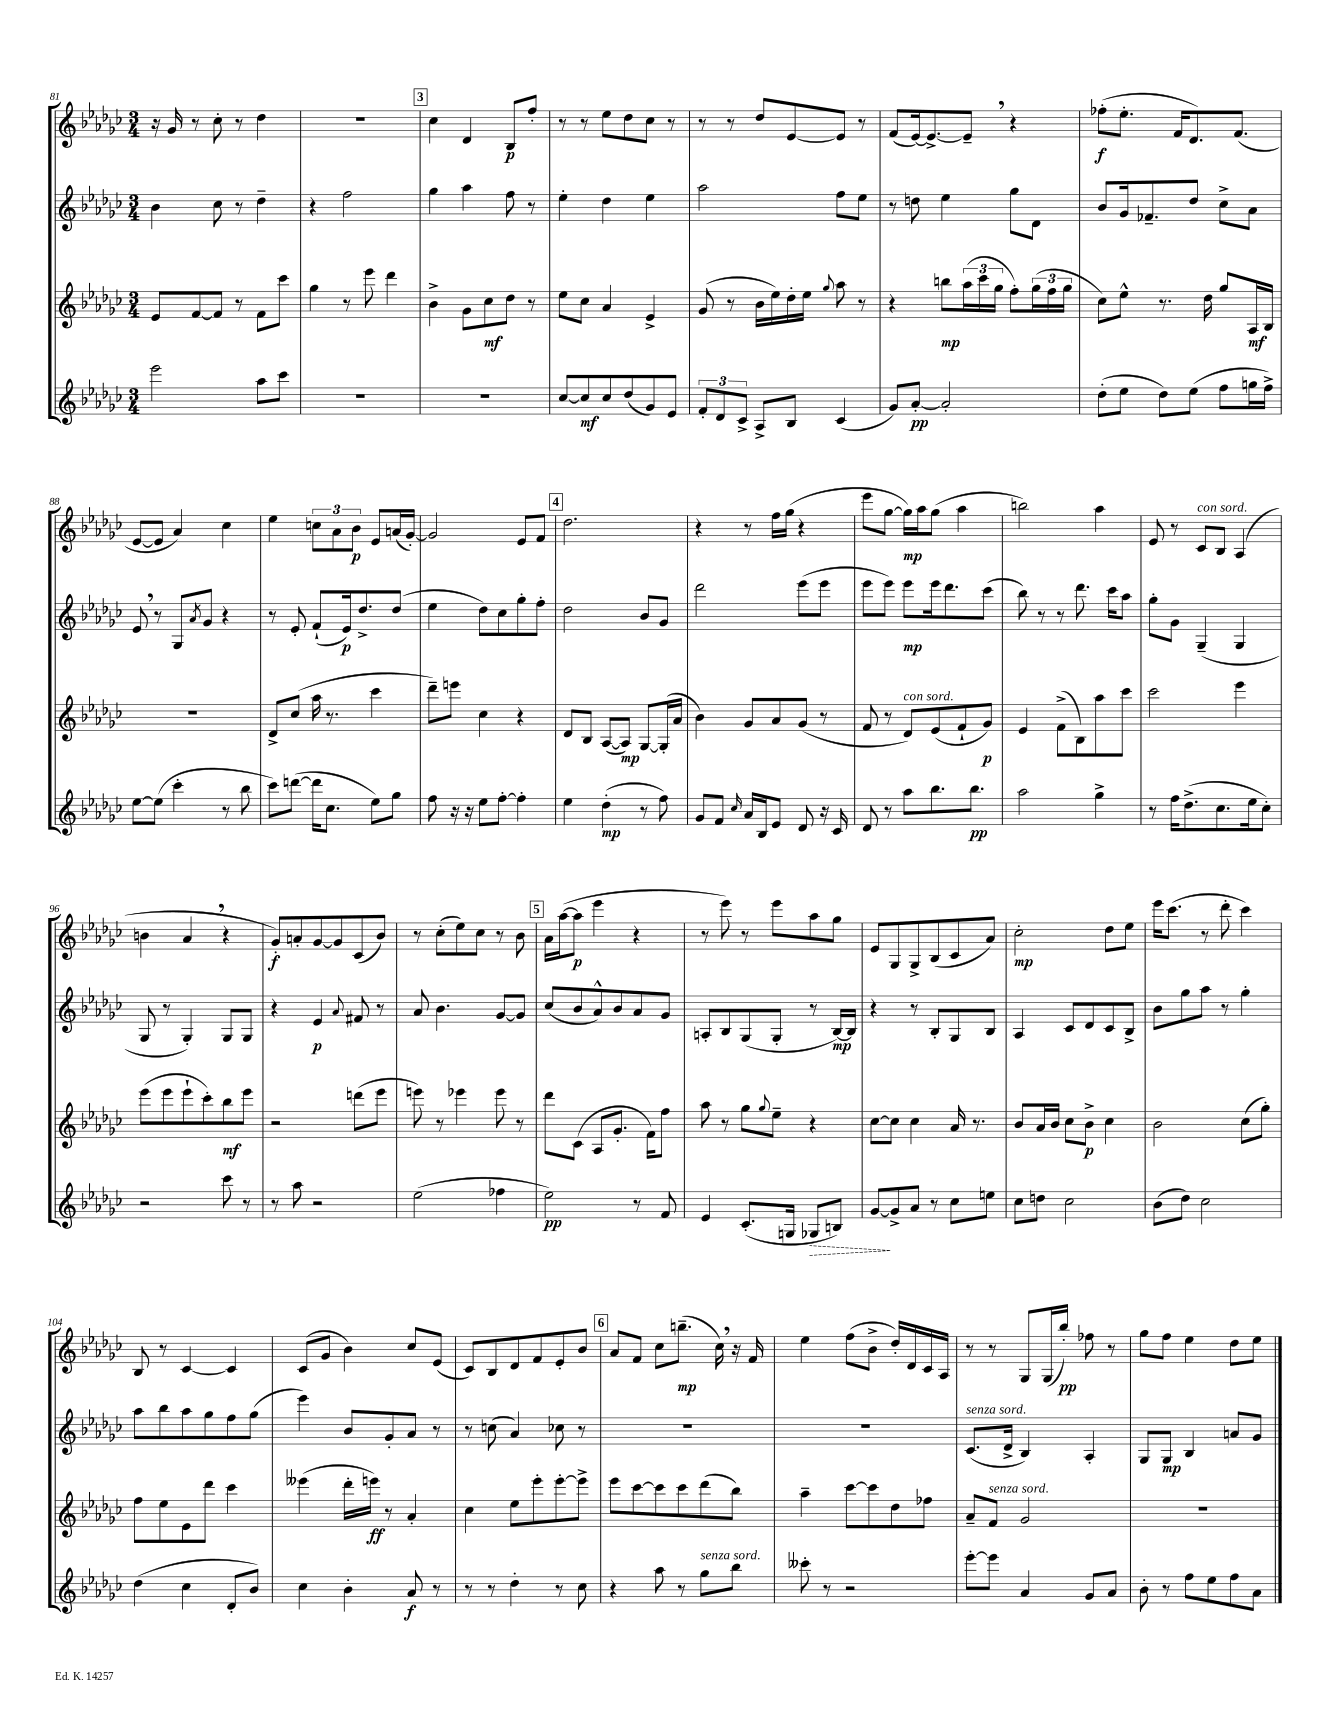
<<
\new StaffGroup <<
\new Staff = "s0" {
    \clef treble \key ges \major \numericTimeSignature \time 3/4
    r16 ges'16 r8 ces''8-. r8 des''4 |
    R2. |
    \mark \markup { \box "3" } ces''4 des'4 bes8\p f''8-. |
    r8 r8 ees''8 des''8 ces''8 r8 |
    r8 r8 des''8 ees'8~ ees'8 r8 |
    f'8( ees'16~) ees'8.~-> ees'8-- \breathe r4 |
    fes''8-.\f( ees''8.-. f'16 des'8.) f'8.( |
    ees'8~ ees'8 aes'4) ces''4 |
    ees''4 \tuplet 3/2 { c''8 aes'8 bes'8\p } ees'8 a'16( ges'16~-.) |
    ges'2 ees'8 f'8 |
    \mark \markup { \box "4" } des''2. |
    r4 r8 f''16 ges''16( r4 |
    ees'''8 ges''8~ ges''16\mp) aes''16 ges''8( aes''4 |
    b''2) aes''4 |
    ees'8 r8 ces'8^\markup { \italic "con sord." } bes8 aes4( |
    b'4 aes'4 \breathe r4 |
    ges'8-.\f) a'8-. ges'8~ ges'8 ces'8( bes'8) |
    r8 ces''8-.( ees''8) ces''8 r8 bes'8 |
    \mark \markup { \box "5" } aes'16 aes''16~( aes''8\p ees'''4 r4 |
    r8 ees'''8) r8 ees'''8 aes''8 ges''8 |
    ees'8 ges8 ges8-> bes8( ces'8 aes'8) |
    ces''2-.\mp des''8 ees''8 |
    ees'''16 ces'''8.( r8 des'''8-. ces'''4) |
    bes8 r8 ces'4~ ces'4 |
    ces'8( ges'8 bes'4) ces''8 ees'8( |
    ces'8) bes8 des'8 f'8 ees'8-. bes'8 |
    \mark \markup { \box "6" } aes'8 f'8 ces''8 b''8.--\mp( ces''16) \breathe r16 f'16 |
    ees''4 f''8( bes'8-> des''16-.) des'16 ces'16 aes16 |
    r8 r8 ges8 ges16( bes''16-.\pp) fes''8 r8 |
    ges''8 f''8 ees''4 des''8 ees''8 \bar "|." |
}
\new Staff = "s1" {
    \clef treble \key ges \major \numericTimeSignature \time 3/4
    bes'4 ces''8 r8 des''4-- |
    r4 f''2 |
    \mark \markup { \box "3" } ges''4 aes''4 f''8 r8 |
    ees''4-. des''4 ees''4 |
    aes''2 f''8 ees''8 |
    r8 d''8 ees''4 ges''8 des'8 |
    bes'8 ges'16 fes'8.-- des''8 ces''8-> aes'8 |
    ees'8 \breathe r8 ges8 \acciaccatura { aes'8 } ges'8 r4 |
    r8 ees'8-. f'8-!( ees'16\p) des''8.-> des''8( |
    ees''4 des''8) ces''8 ges''8-. f''8-. |
    \mark \markup { \box "4" } des''2 bes'8 ges'8 |
    des'''2 ees'''8( ees'''8 |
    ees'''8 ees'''8) ees'''8\mp ees'''16 des'''8. ces'''8( |
    bes''8) r8 r8 des'''8. ces'''16 aes''8 |
    ges''8-. ges'8 ges4--( ges4 |
    ges8 r8 ges4-.) ges8 ges8 |
    r4 ees'4\p \appoggiatura { aes'8 } fis'8 r8 |
    aes'8 bes'4. ges'8~ ges'8 |
    \mark \markup { \box "5" } ces''8( bes'8 aes'8-^) bes'8 aes'8 ges'8 |
    a8-. bes8 ges8( ges8-. r8 bes16~\mp) bes16 |
    r4 r8 bes8-. ges8 bes8 |
    aes4 ces'8 des'8 ces'8 bes8-> |
    bes'8 ges''8 aes''8 r8 ges''4-. |
    aes''8 bes''8 aes''8 ges''8 f''8 ges''8( |
    ees'''4) bes'8 ges'8-. aes'8 r8 |
    r8 c''8( aes'4) ces''8 r8 |
    \mark \markup { \box "6" } R2. |
    R2. |
    ces'8.^\markup { \italic "senza sord." }( des'16-> bes4) aes4-. |
    ges8 ges8\mp bes4 a'8 ges'8 \bar "|." |
}
\new Staff = "s2" {
    \clef treble \key ges \major \numericTimeSignature \time 3/4
    ees'8 f'8~ f'8 r8 f'8 ces'''8 |
    ges''4 r8 ees'''8 des'''4 |
    \mark \markup { \box "3" } bes'4-> ges'8 ces''8\mf des''8 r8 |
    ees''8 ces''8 aes'4 ees'4-> |
    ges'8( r8 bes'16 ees''16) des''16-. ees''16 \appoggiatura { ges''8 } aes''8 r8 |
    r4 b''8\mp \tuplet 3/2 { aes''16( ces'''16 ges''16 } f''8-.) \tuplet 3/2 { ges''16( f''16 ges''16 } |
    ces''8) ees''8-^ r8. des''16 ges''8 aes16\mf bes16 |
    R2. |
    des'8-> ces''8( aes''16 r8. ces'''4 |
    des'''8--) e'''8 ces''4 r4 |
    \mark \markup { \box "4" } des'8 bes8 aes8~( aes8\mp) ges8~ ges16-.( aes'16 |
    bes'4) ges'8 aes'8 ges'8( r8 |
    f'8 r8 des'8^\markup { \italic "con sord." }) ees'8( f'8-! ges'8\p) |
    ees'4 f'8->( bes8) aes''8 ces'''8 |
    ces'''2 ees'''4 |
    ees'''8( ees'''8 ees'''8-! ces'''8-.) bes''8\mf ees'''8 |
    r2 d'''8( ees'''8 |
    e'''8) r8 ees'''4 ees'''8 r8 |
    \mark \markup { \box "5" } des'''8 ces'8( aes8 ges'8.-. f'16) f''8 |
    aes''8 r8 ges''8 \appoggiatura { ges''8 } ees''8-- r4 |
    ces''8~ ces''8 ces''4 aes'16 r8. |
    bes'8 aes'16 bes'16 ces''8 bes'8->\p ces''4 |
    bes'2 ces''8( ges''8-.) |
    f''8 ees''8 ees'8 des'''8 ces'''4 |
    eeses'''4( des'''16-. e'''16\ff) r8 aes'4-. |
    ces''4 ees''8 ees'''8-. ees'''8~-. ees'''8-> |
    \mark \markup { \box "6" } ees'''8 ces'''8~ ces'''8 ces'''8 des'''8( bes''8) |
    aes''4-- ces'''8~ ces'''8 des''8 fes''8 |
    aes'8-- f'8^\markup { \italic "senza sord." } ges'2 |
    R2. \bar "|." |
}
\new Staff = "s3" {
    \clef treble \key ges \major \numericTimeSignature \time 3/4
    ees'''2 aes''8 ces'''8 |
    R2. |
    \mark \markup { \box "3" } R2. |
    ces''8~ ces''8\mf ces''8 des''8( ges'8) ees'8 |
    \tuplet 3/2 { f'8-. des'8 ces'8-> } aes8-> bes8 ces'4( |
    ges'8) aes'8~-.\pp aes'2-. |
    des''8-.( ees''8 des''8) ees''8( f''8 g''16 f''16->) |
    ees''8~ ees''8( ces'''4-. r8 bes''8 |
    ces'''8) d'''8~( d'''16 ces''8. ees''8) ges''8 |
    f''8 r16 r16 ees''8 f''8~-. f''4-. |
    \mark \markup { \box "4" } ees''4 des''4-.\mp( r8 f''8) |
    ges'8 f'8 \grace { ces''16 } aes'16 bes16 ees'8 des'8 r16 ces'16 |
    des'8 r8 aes''8 bes''8. bes''8.\pp |
    aes''2 ges''4-> |
    r8 f''16 des''8.->( ces''8. ees''16 ces''8-.) |
    r2 ces'''8 r8 |
    r8 aes''8 r2 |
    ees''2( fes''4 |
    \mark \markup { \box "5" } ees''2\pp) r8 f'8 |
    ees'4 ces'8.-.( g16 \once \override Hairpin.style = #'dashed-line ges8\> b8) |
    ges'8~\! ges'8-> aes'8 r8 ces''8 e''8 |
    ces''8 d''8 ces''2 |
    bes'8( des''8) ces''2 |
    des''4( ces''4 des'8-. bes'8) |
    ces''4 bes'4-. aes'8\f r8 |
    r8 r8 des''4-. r8 ces''8 |
    \mark \markup { \box "6" } r4 aes''8 r8 ges''8^\markup { \italic "senza sord." } bes''8 |
    ceses'''8-. r8 r2 |
    ees'''8~-. ees'''8 aes'4 ges'8 aes'8 |
    bes'8-. r8 f''8 ees''8 f''8 aes'8 \bar "|." |
}
>>
>>
\layout { \context { \Score currentBarNumber = #81 } }
